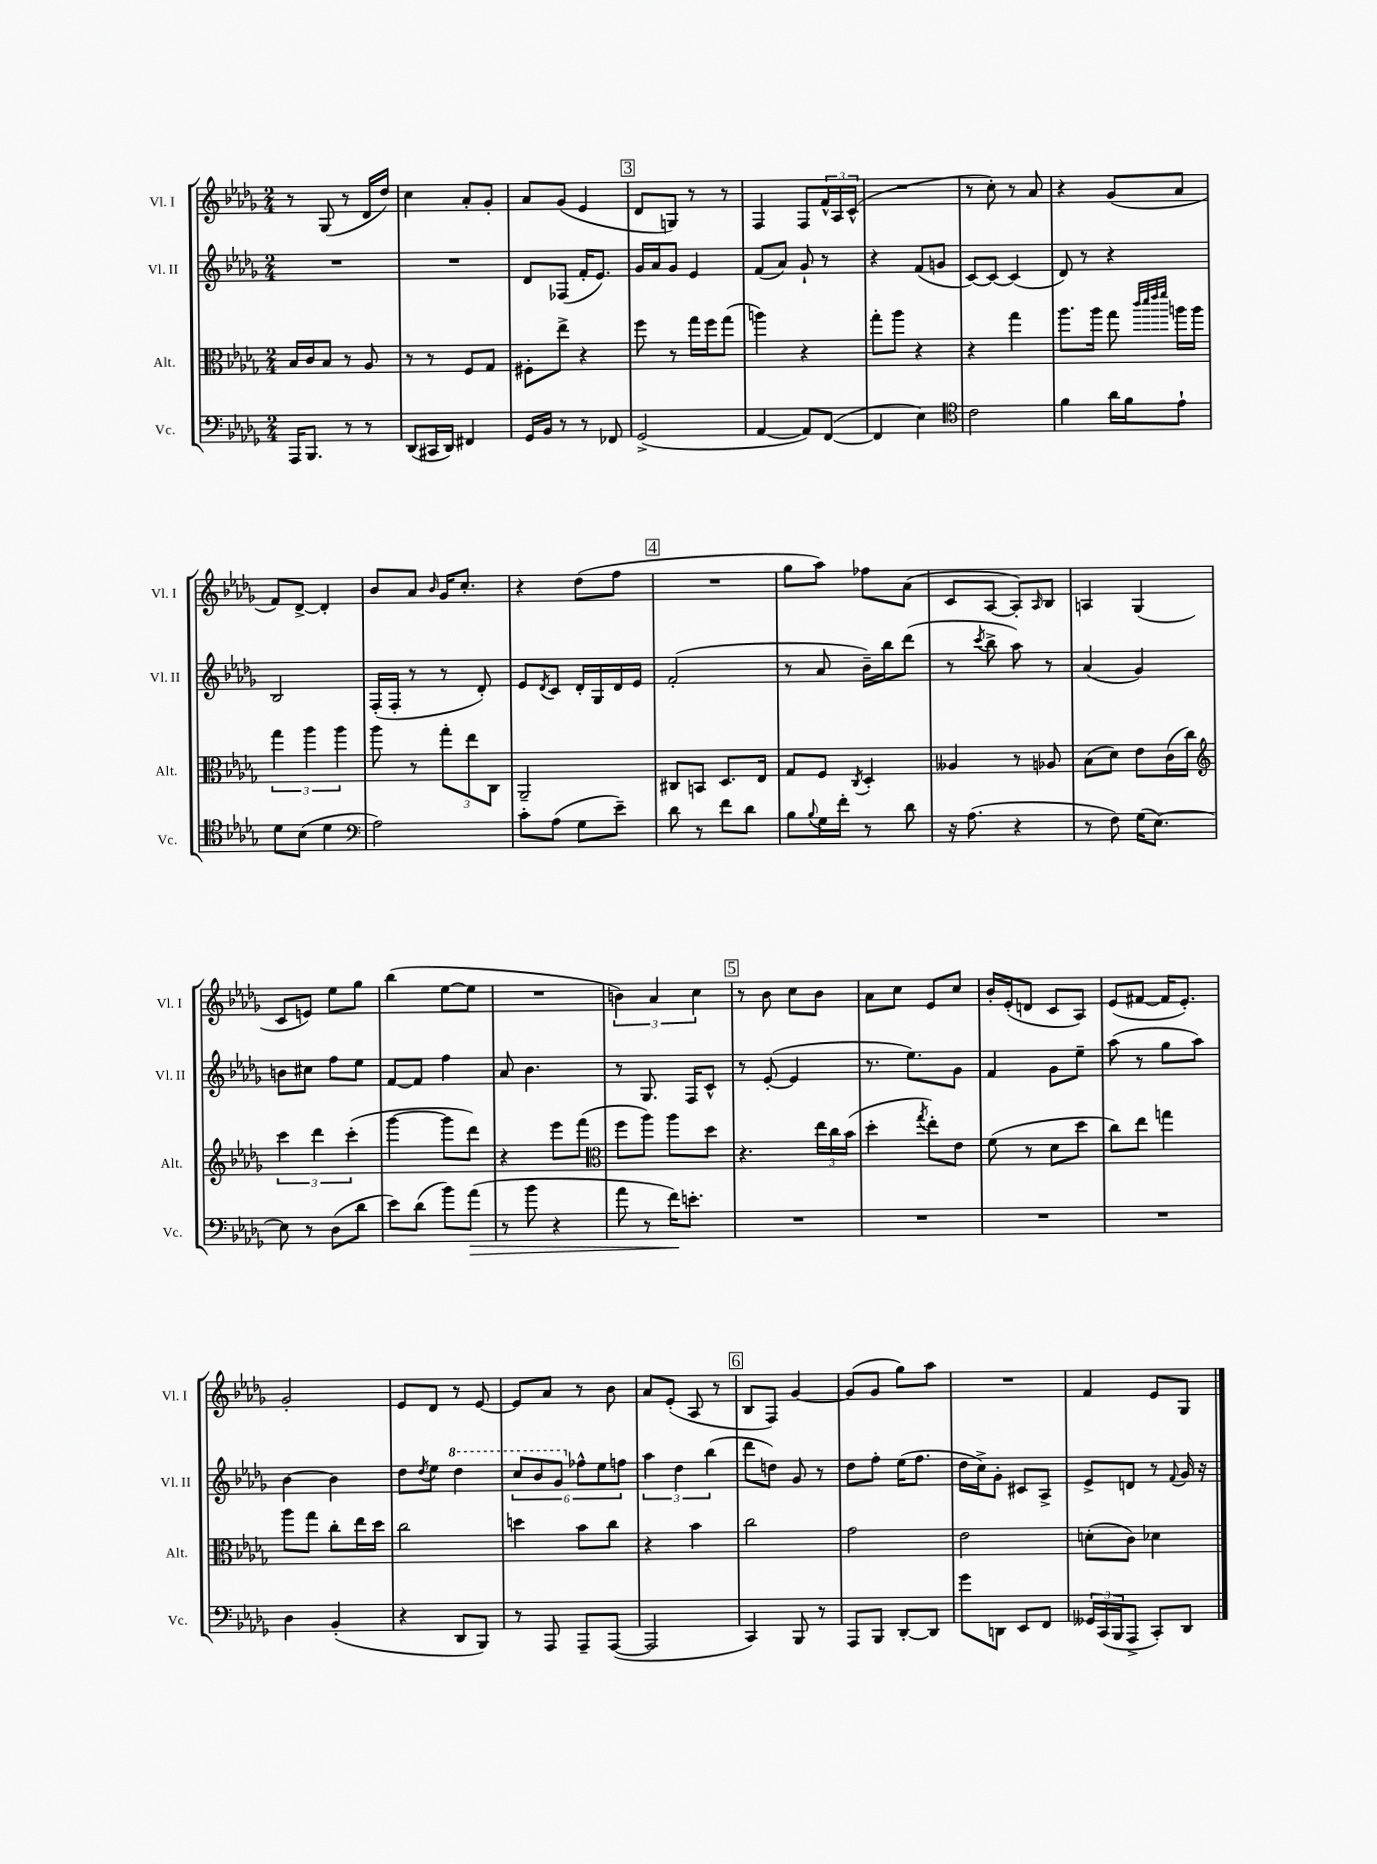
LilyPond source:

<<
\new StaffGroup <<
\new Staff = "s0" \with { instrumentName = "Vl. I" shortInstrumentName = "Vl. I" } {
    \clef treble \key des \major \numericTimeSignature \time 2/4
    r8 ges8( r8 des'16 des''16) |
    c''4 aes'8-. ges'8-. |
    aes'8 ges'8( ees'4 |
    \mark \markup { \box "3" } des'8 g8) r8 r8 |
    f4 f8 \tuplet 3/2 { f'16-^ aes16 c'16-^( } |
    R2 |
    r8 c''8-.) r8 aes'8 |
    r4 ges'8( aes'8 |
    f'8) des'8~-> des'4-. |
    bes'8 aes'8 \grace { bes'16 } ges'16 c''8.-. |
    r4 des''8( f''8 |
    \mark \markup { \box "4" } R2 |
    ges''8 aes''8) fes''8 aes'8( |
    c'8 aes8~ aes8-.) \grace { aes16 } bes8 |
    a4 ges4( |
    c'8 e'8) ees''8 ges''8 |
    bes''4( ees''8~ ees''8 |
    R2 |
    \tuplet 3/2 { b'4) aes'4 c''4 } |
    \mark \markup { \box "5" } r8 bes'8 c''8 bes'8 |
    aes'8 c''8 ees'8 c''8 |
    bes'16-. ees'16-.( d'8 c'8 aes8) |
    ees'8( fis'8~ fis'16 ees'8.-.) |
    ges'2-. |
    ees'8 des'8 r8 ees'8~ |
    ees'8 aes'8 r8 bes'8 |
    aes'8 ees'8-.( aes8 r8 |
    \mark \markup { \box "6" } bes8 f8) ges'4~ |
    ges'8( ges'8 ges''8) aes''8 |
    R2 |
    f'4 ees'8 ges8 \bar "|." |
}
\new Staff = "s1" \with { instrumentName = "Vl. II" shortInstrumentName = "Vl. II" } {
    \clef treble \key des \major \numericTimeSignature \time 2/4
    R2 |
    R2 |
    des'8 fes8( f'16-. ees'8.) |
    \mark \markup { \box "3" } ges'16 aes'16 ges'8 ees'4 |
    f'8( aes'8) ges'8-! r8 |
    r4 f'8( g'8 |
    c'8~) c'8~ c'4( |
    des'8) r8 r4 |
    bes2 |
    f16-.( f16-. r8 r8 des'8-.) |
    ees'8 \acciaccatura { des'8 } c'8 des'16-. ges16 des'16 ees'16 |
    \mark \markup { \box "4" } f'2-.( |
    r8 aes'8 bes'16--) bes''16 des'''8( |
    r8 \acciaccatura { c'''8 } bes''8-> aes''8) r8 |
    aes'4( ges'4) |
    b'8 cis''8 f''8 ees''8 |
    f'8~ f'8 f''4 |
    aes'8 bes'4. |
    r8 ges8. f16 c'8-^ |
    \mark \markup { \box "5" } r8 ees'8~-.( ees'4 |
    r8. ees''8.) ges'8 |
    f'4 ges'8 ees''8-- |
    aes''8( r8 ges''8 aes''8) |
    bes'4~ bes'4 |
    des''8 \acciaccatura { des''8 } ees''8 \ottava #1 des'''4 |
    \tuplet 6/4 { c'''8 bes''8 ges''8 \ottava #0 fes''8-^ ees''8 f''8 } |
    \tuplet 3/2 { aes''4 des''4 bes''4( } |
    \mark \markup { \box "6" } des'''8 d''8) ges'8 r8 |
    des''8 f''8-. ees''16( f''8. |
    des''16 c''16->) ges'8-. cis'8 aes8-> |
    ees'8-> d'8 r8 \appoggiatura { f'8 } ges'16 r16 \bar "|." |
}
\new Staff = "s2" \with { instrumentName = "Alt." shortInstrumentName = "Alt." } {
    \clef alto \key des \major \numericTimeSignature \time 2/4
    bes16 c'16 bes8 r8 aes8 |
    r8 r8 f8 ges8 |
    fis8-. ees''8-> r4 |
    \mark \markup { \box "3" } f''8 r8 ges''16 f''16 ges''8( |
    a''4) r4 |
    ges''8-. aes''8 r4 |
    r4 ges''4 |
    aes''8. aes''16 ges''8 \grace { c'''32 des'''32 ees'''32 f'''32 } a''16 a''16 |
    \tuplet 3/2 { ges''4 aes''4 aes''4 } |
    aes''8 r8 \tuplet 3/2 { ges''8-. ees''8 c8 } |
    aes,2-- |
    \mark \markup { \box "4" } cis8 b,8 des8. ees16 |
    ges8 f8 \acciaccatura { c8 } des4-. |
    aeses4 r8 aes8 |
    bes8( des'8) ees'8 c'16( c''16) |
    \clef treble \tuplet 3/2 { c'''4 des'''4 c'''4-.( } |
    ges'''4~ ges'''8 des'''8) |
    r4 ees'''8 f'''8( |
    \clef alto f''8 aes''8) aes''8 des''8 |
    \mark \markup { \box "5" } r4. \tuplet 3/2 { ees''16 c''16 bes'16( } |
    des''4-. \acciaccatura { ges''8 } ees''8-.) ees'8 |
    f'8( r8 des'8 des''8 |
    c''8) ees''8 g''4 |
    aes''8 ges''8 c''8-. ees''16 des''16 |
    c''2 |
    d''4 bes'8 c''8 |
    r4 bes'4 |
    \mark \markup { \box "6" } c''2 |
    ges'2 |
    ees'2 |
    d'8-.( c'8) des'4 \bar "|." |
}
\new Staff = "s3" \with { instrumentName = "Vc." shortInstrumentName = "Vc." } {
    \clef bass \key des \major \numericTimeSignature \time 2/4
    aes,,16 bes,,8. r8 r8 |
    des,8( cis,16 des,16) fis,4 |
    ges,16 bes,16 r8 r8 fes,8 |
    \mark \markup { \box "3" } ges,2->( |
    aes,4~ aes,8) f,8~( |
    f,4 ees4) |
    \clef tenor c'2 |
    f'4 aes'16 f'16 ees'8-! |
    des'8 bes8( des'4 |
    \clef bass aes2) |
    c'8-. aes8( ges8 ees'8--) |
    \mark \markup { \box "4" } des'8 r8 f'8 des'8 |
    bes8 \appoggiatura { bes8 } ges16 f'16-. r8 des'8 |
    r16 aes8.( r4 |
    r8 f8) ges16( ees8.~) |
    ees8 r8 des8( des'8 |
    ees'8) des'8( bes'8) aes'8\>( |
    r8 bes'8 r4 |
    aes'8 r8 f'16\!) e'8.-. |
    \mark \markup { \box "5" } R2 |
    R2 |
    R2 |
    R2 |
    des4 bes,4-.( |
    r4 des,8 bes,,8) |
    r8 aes,,8 aes,,8-- aes,,8~( |
    aes,,2 |
    \mark \markup { \box "6" } c,4) bes,,8 r8 |
    aes,,8 bes,,8 des,8~-. des,8 |
    ges'8 d,8 ees,8 f,8 |
    \tuplet 3/2 { geses,16 c,16( bes,,16 } aes,,8-> c,8-.) des,8 \bar "|." |
}
>>
>>
\layout { \context { \Score \remove "Bar_number_engraver" } }
